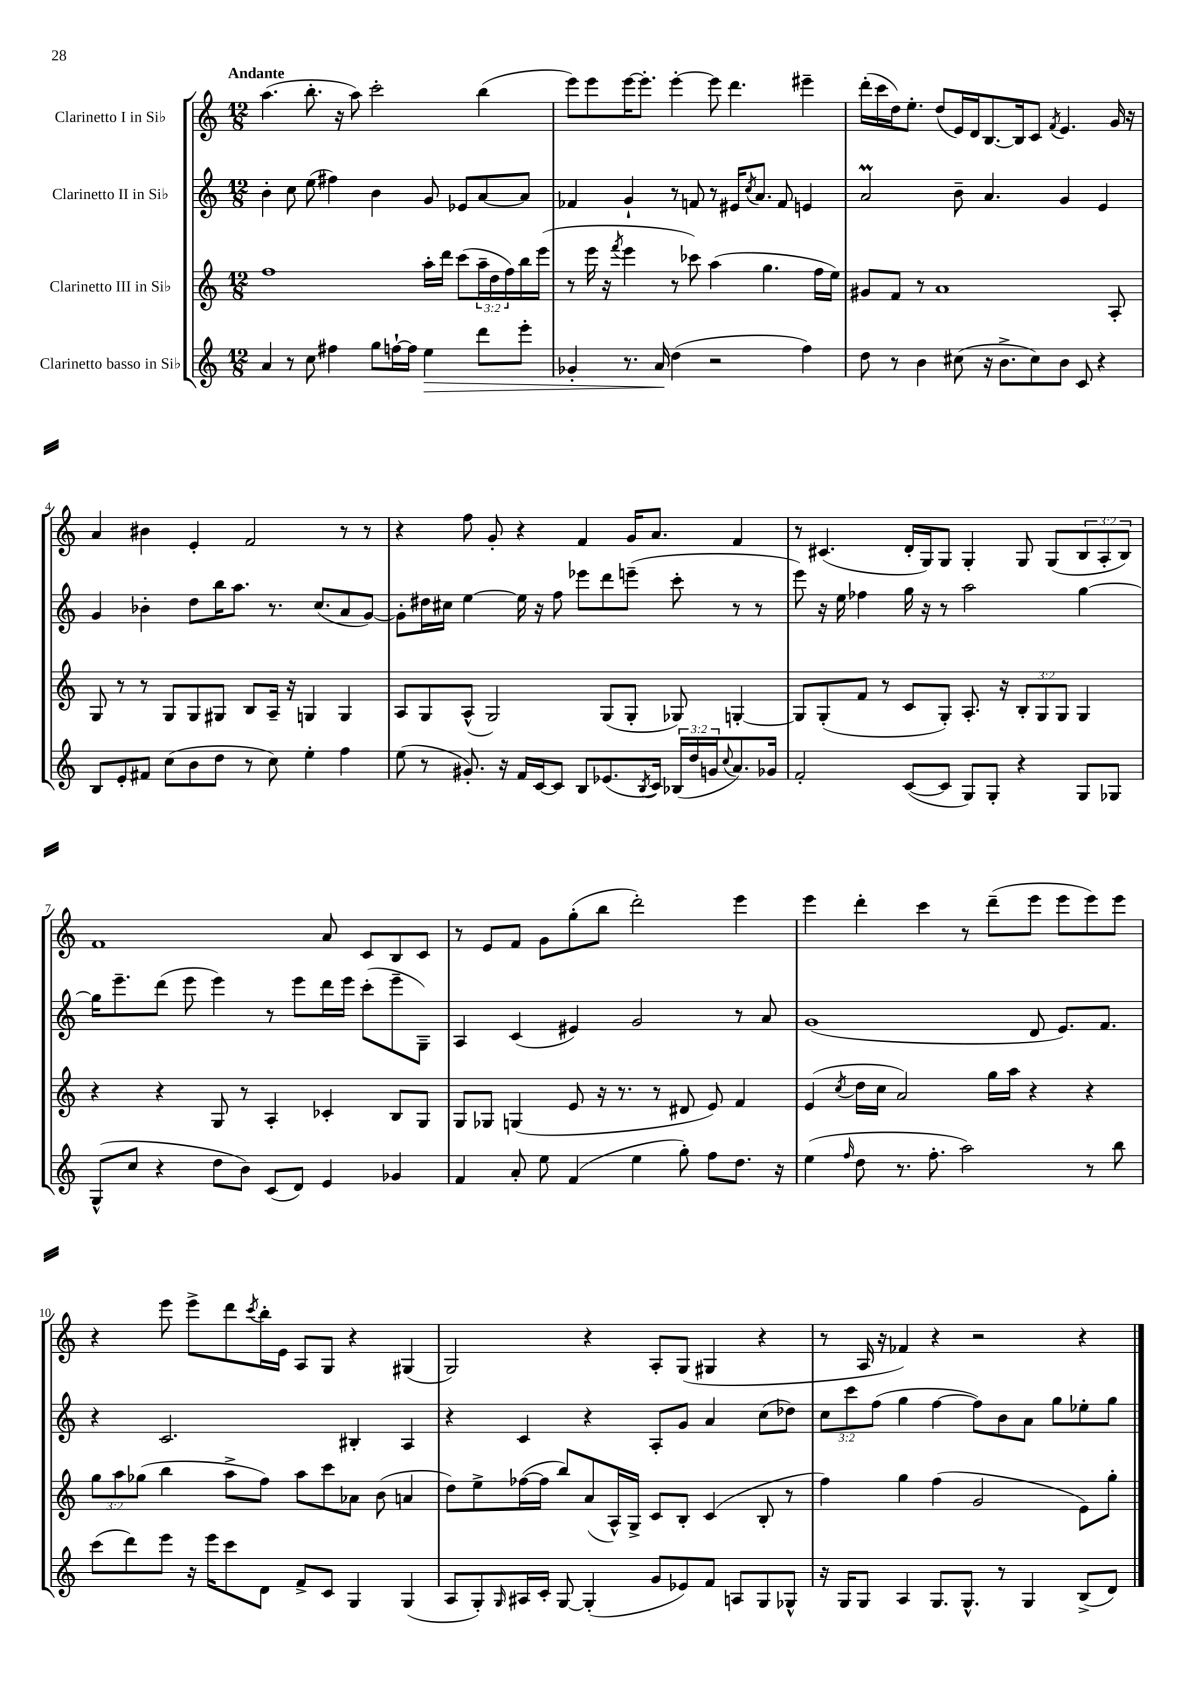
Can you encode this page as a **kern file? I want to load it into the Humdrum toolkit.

**kern	**kern	**kern	**kern
*staff4	*staff3	*staff2	*staff1
*clefG2	*clefG2	*clefG2	*clefG2
*k[]	*k[]	*k[]	*k[]
*M12/8	*M12/8	*M12/8	*M12/8
4a	1ff	4b'	(4.aa
8r	.	8cc	.
8cc	.	(8ee	8.bb'
4ff#	.	4ff#)	.
.	.	.	16r
.	.	.	8aa)
8gg	.	4b	2ccc'
[16ff`	.	.	.
16ff]	.	.	.
4ee	16aa'	8g	.
.	16ddd	.	.
.	(8ccc	8e-	.
8ddd	24aa~	[8a	(4bb
.	24dd	.	.
.	24ff)	.	.
8eee'	16bb	8a]	.
.	(16eee	.	.
=	=	=	=
4g-'	8r	4f-	8eee)
.	16eee	.	8eee
.	16r	.	.
.	8qfff	.	.
8.r	4eee	4g`	[16eee
.	.	.	8.eee']
16a	.	.	.
(4dd	8r	8r	[4eee'
.	8ccc-)	8f	.
2r	(4aa	8r	8eee]
.	.	16e#	4.ddd
.	.	8qcc	.
.	.	8.a	.
.	4.gg	.	.
.	.	8f	.
4ff)	.	4e	4eee#~
.	16ff	.	.
.	16ee)	.	.
=	=	=	=
8dd	8g#	2a	(16ddd'
.	.	.	16ccc
8r	8f	.	16dd)
.	.	.	8.ee'
4b	8r	.	.
.	1a	.	(8dd
(8cc#	.	8b~	16e)
.	.	.	16d
16r	.	4.a	[8.B
8.b^	.	.	.
.	.	.	16B]
8cc#)	.	.	8c
.	.	.	8qf
8b	.	4g	4.e
8c	.	.	.
4r	.	4e	.
.	8A'	.	16g
.	.	.	16r
=	=	=	=
8B	8G	4g	4a
8e'	8r	.	.
8f#	8r	4b-'	4b#
(8cc	8G	.	.
8b	8G	8dd	4e'
8dd	8G#	16bb	.
.	.	8.aa	.
8r	8B	.	2f
8cc)	16A~	8.r	.
.	16r	.	.
4ee'	4G	.	.
.	.	(8.cc	.
4ff	4G	8a	8r
.	.	[8g)	8r
=	=	=	=
(8ee	8A	8g']	4r
8r	8G	16dd#	.
.	.	16cc#	.
8.g#')	(8A^^	[4ee	8ff
.	2G)	.	8g'
16r	.	.	.
16f	.	16ee]	4r
[16c	.	16r	.
8c]	.	8ff	.
8B	.	8eee-	4f
(8.e-	(8G	8ddd	.
.	8G'	(8eee~	16g
8qB	.	.	.
16c)	.	.	8.a
(24B-	8G-)	8ccc'	.
24dd	.	.	.
24g	.	.	.
8qqcc	.	.	.
8.a)	[4G'	8r	4f
.	.	8r	.
16g-	.	.	.
=	=	=	=
2f'	8G]	8eee)	8r
.	(8G'	16r	(4.c#
.	.	16ee	.
.	8f	4ff-	.
.	8r	.	.
([8c	8c	16gg	16d'
.	.	16r	16G)
8c]	8G')	8r	8G
8G)	8.A'	2aa	4G'
8G'	.	.	.
.	16r	.	.
4r	12B'	.	8G
.	12G	.	.
.	.	.	(8G
.	12G	.	.
8G	4G	[4gg	12B
.	.	.	12A'
8G-	.	.	.
.	.	.	12B)
=	=	=	=
(8G^^	4r	16gg]	1f
.	.	8.eee~	.
8cc	.	.	.
4r	4r	(8ddd	.
.	.	8eee	.
8dd	8G	4eee)	.
8b)	8r	.	.
(8c	4A'	8r	.
8d)	.	8eee	.
4e	4c-'	16ddd	8a
.	.	16eee	.
.	.	(8ccc'	8c
4g-	8B	8eee~	8B
.	8G	8G~)	8c
=	=	=	=
4f	8G	4A	8r
.	8G-	.	8e
8a'	(4G	(4c	8f
8ee	.	.	8g
(4f	8e	4e#)	(8gg'
.	16r	.	8bb
.	8.r	.	.
4ee	.	2g	2ddd')
.	8r	.	.
8gg')	8d#	.	.
8ff	8e)	.	.
8.dd	4f	8r	4eee
.	.	8a	.
16r	.	.	.
=	=	=	=
(4ee	(4e	(1g	4eee
16qqff	8qcc	.	.
8dd	16dd	.	4ddd'
.	16cc	.	.
8.r	2a)	.	.
.	.	.	4ccc
8.ff'	.	.	.
2aa)	.	.	8r
.	16gg	.	(8ddd~
.	16aa	.	.
.	4r	8d	8eee
.	.	8.e)	8eee
8r	4r	.	8eee)
.	.	8.f	.
8bb	.	.	8eee
=	=	=	=
(8ccc	12gg	4r	4r
.	12aa	.	.
8ddd)	.	.	.
.	(12gg-	.	.
8eee	4bb	2.c	8eee
16r	.	.	8eee^
16eee	.	.	.
8ccc	8aa^	.	8ddd
.	.	.	8qccc
8d	8ff)	.	16bb'
.	.	.	16e
8f^	8aa	.	8A
8c	8ccc	.	8G
4G	8a-	4B#'	4r
.	(8b	.	.
(4G	4a	4A	(4G#
=	=	=	=
8A	8dd)	4r	2G)
8G')	8ee^	.	.
16qqG	.	.	.
16A#	([16ff-	4c	.
16c'	16ff-]	.	.
[8G	8bb)	.	.
(4G']	(8a	4r	4r
.	16A^^)	.	.
.	16G^	.	.
8g	8c	8A'	8A'
8e-)	8B'	8g	(8G
8f	(4c	4a	4G#
8A	.	.	.
8G	8B'	(8cc	4r
8G-^^	8r	8dd-)	.
=	=	=	=
16r	4ff)	12cc	8r
16G	.	.	.
.	.	12ccc	.
8G	.	.	16A
.	.	(12ff	.
.	.	.	16r
4A	4gg	4gg	4f-)
8.G	(4ff	[4ff	4r
8.G^^	.	.	.
.	2g	8ff])	2r
8r	.	8b	.
4G	.	8a	.
.	.	8gg	.
(8B^	8e)	8ee-'	4r
8d)	8gg'	8gg	.
==	==	==	==
*-	*-	*-	*-
